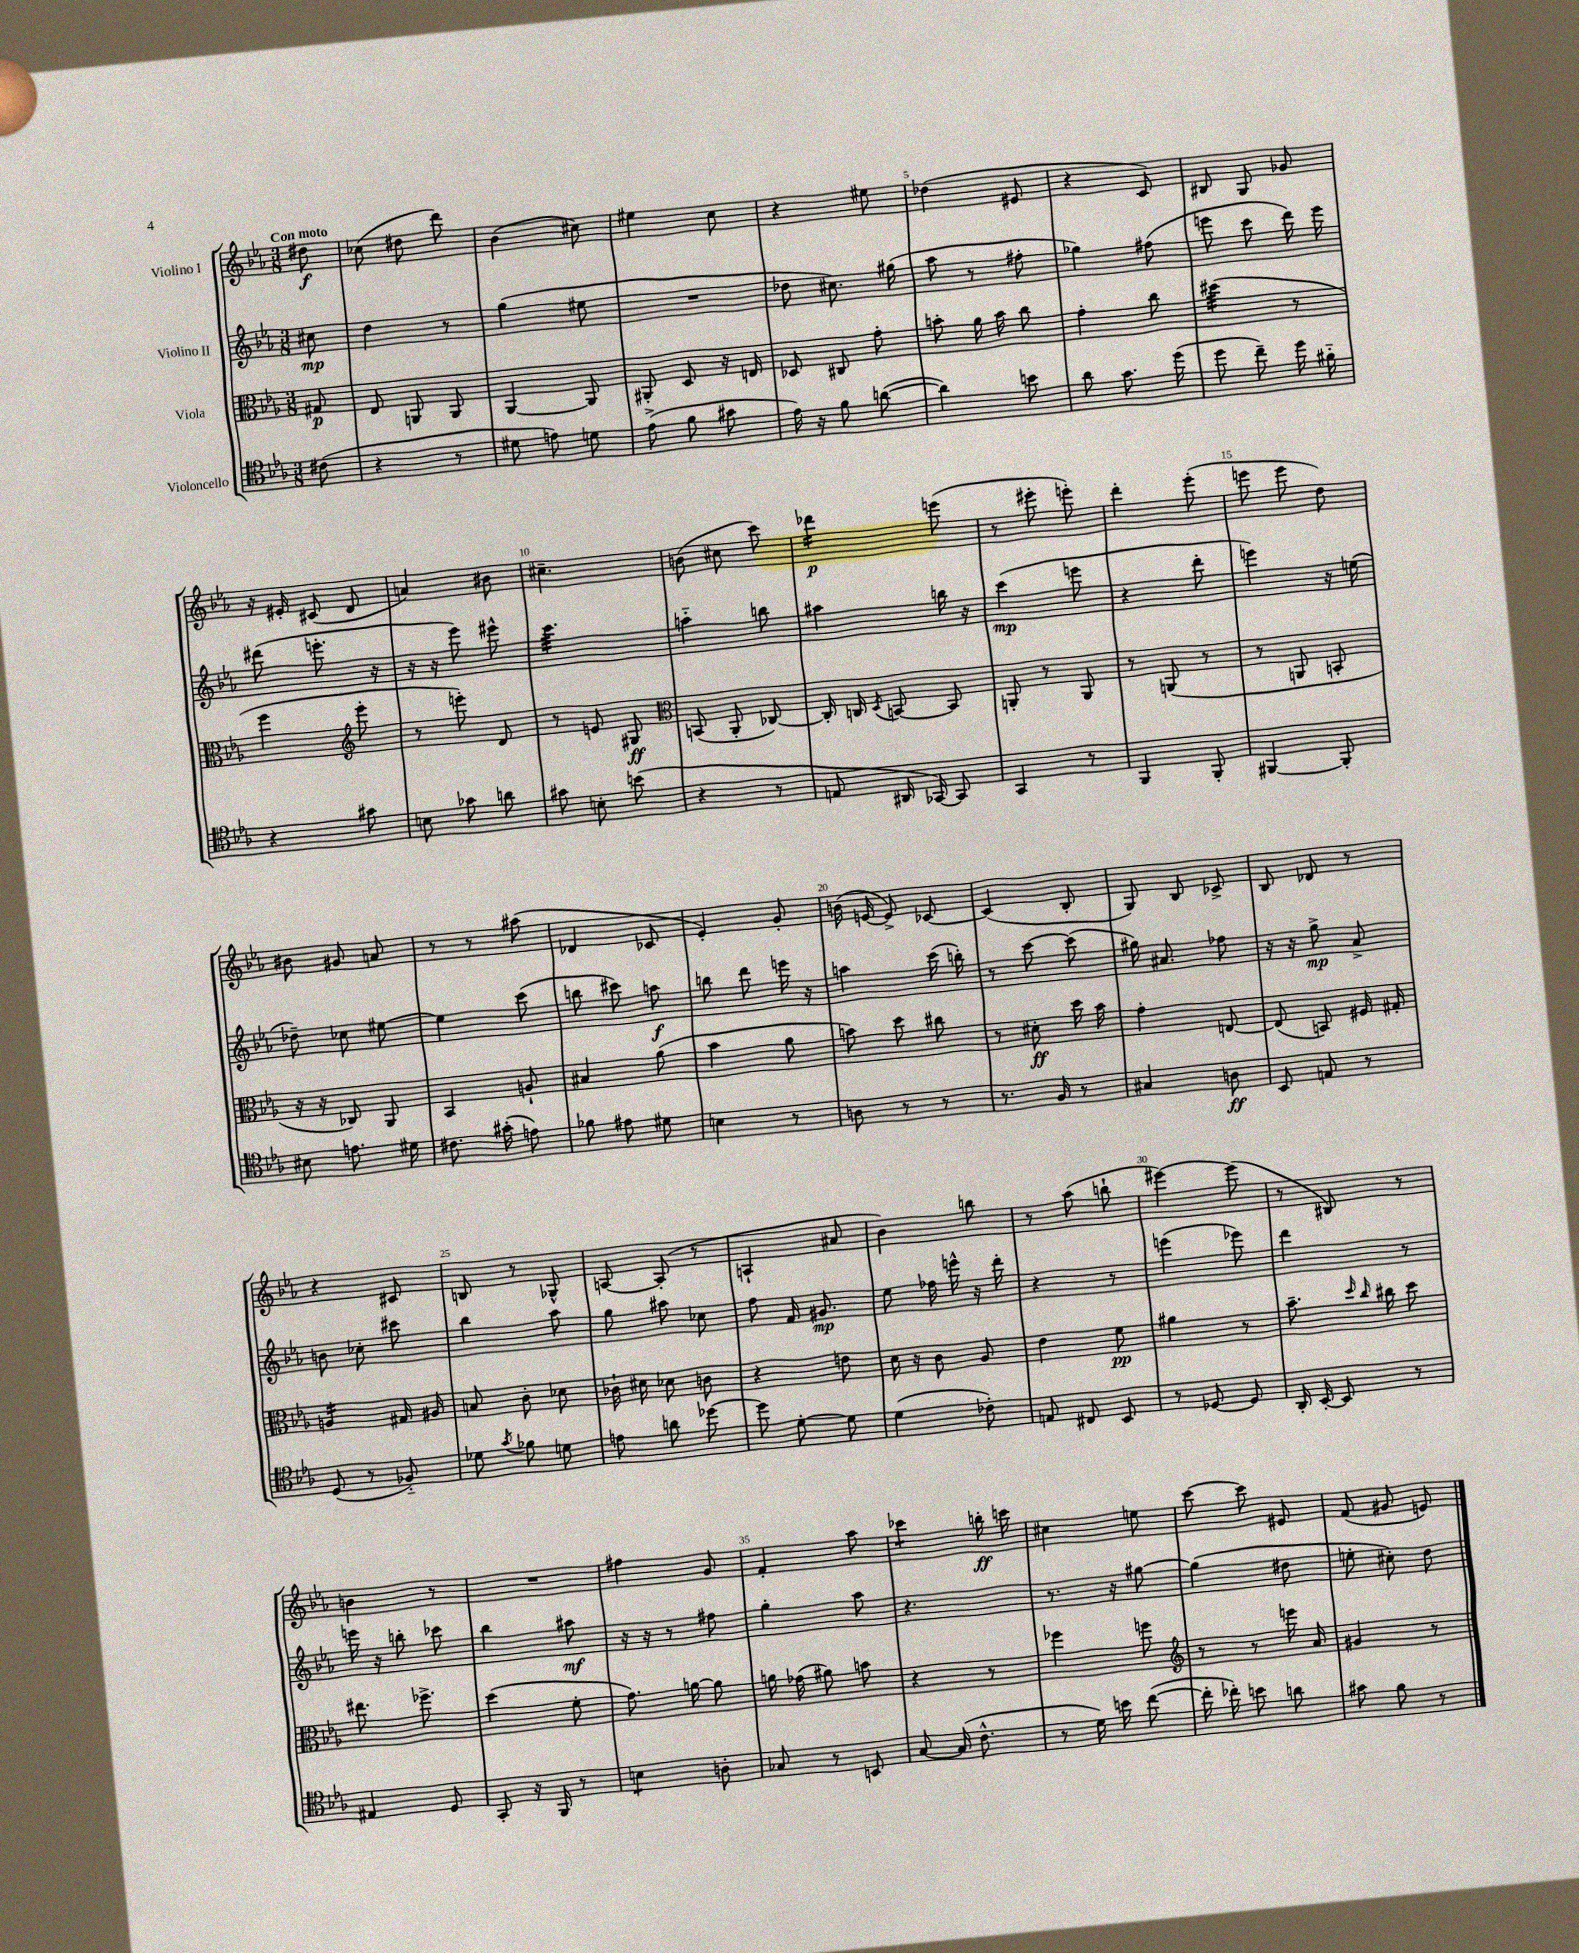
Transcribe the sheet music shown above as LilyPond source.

<<
\new StaffGroup <<
\new Staff = "s0" \with { instrumentName = "Violino I" } {
    \clef treble \key ees \major \numericTimeSignature \time 3/8 \partial 8 \tempo "Con moto"
    \autoBeamOff dis''8\f |
    ces''8( dis''8 d'''8) |
    bes'4( cis''8) |
    eis''4 c''8 |
    r4 eis''8 |
    des''4( eis'8 |
    r4 c'8) |
    bis8 g8 ges'8 |
    r16 eis'16-. cis'8( d'8 |
    a'4) bis'8 |
    cis''4.-- |
    b'8( cis''8 c'''8) |
    des'''4:16\p e'''8( |
    r8 eis'''8-. e'''8-.) |
    d'''4-. ees'''8-.( |
    e'''8 e'''8 d''8) |
    bis'8 gis'8 a'8 |
    r8 r8 ais''8( |
    des'4 ces'8 |
    ees'4-.) g'8-. |
    b'16( e'16~ e'8->) ces'8~ |
    ces'4( bes8-. |
    g8) bes8 ces'8-> |
    bes8 des'8 r8 |
    r4 cis'8 |
    b8 r8 ges8-^ |
    a8~ a8-.( r8 |
    a4-! ais'8 |
    bes'4) b''8 |
    r8 aes''8( b''8-! |
    eis'''4~) eis'''8( |
    r8 bis8) r8 |
    b'4 r8 |
    R4. |
    fis''4 g'8 |
    f'4-. aes''8 |
    ces'''4:8 b''16-.\ff c'''16 |
    cis''4 e''8 |
    c'''8~ c'''8 eis'8 |
    f'8( gis'8 e'8) \bar "|." |
}
\new Staff = "s1" \with { instrumentName = "Violino II" } {
    \clef treble \key ees \major \numericTimeSignature \time 3/8 \partial 8
    \autoBeamOff cis''8\mp |
    d''4 r8 |
    g''4( eis''8 |
    R4. |
    des''8 cis''8.) gis''16( |
    aes''8 r8 fis''8-. |
    ges''4) fis''8( |
    e'''8 c'''8 d'''16) e'''16 |
    dis'''8( e'''8.-. r16 |
    r16 r16 ees'''8) eis'''8-^ |
    c'''4.:32 |
    a''4-_ b''8 |
    ais''4 b''16 r16 |
    c'''4\mp( e'''8 |
    r4 d'''8-. |
    e'''4) r16 e''16( |
    des''8--) ces''8 eis''8~ |
    eis''4 c'''8( |
    b''8 cis'''8) a''8\f |
    b''8 d'''8 e'''16 r16 |
    a''4 c'''16( b''16-.) |
    r8 c'''8~ c'''8( |
    gis''16) ais'8. fes''8 |
    r16 r16 g''8->\mp aes'8-> |
    b'8 ces''8-. cis'''8 |
    bes''4 aes''8 |
    g''8 ais''8 ces''8 |
    f''8 f'16 gis'8.\mp |
    ees''8 fes''16 e'''16-^ r16 d'''16-. |
    r4 r8 |
    e'''4( ees'''8) |
    d'''4 r8 |
    e'''16 r16 b''8-. ces'''8 |
    bes''4 ais''8\mf |
    r16 r16 r8 fis''8 |
    g''4-. aes''8 |
    r4. |
    r8. r16 gis''8~ |
    gis''4( dis''8 |
    e''8-. cis''8-.) d''8 \bar "|." |
}
\new Staff = "s2" \with { instrumentName = "Viola" } {
    \clef alto \key ees \major \numericTimeSignature \time 3/8 \partial 8
    \autoBeamOff gis8\p |
    ees8 a,8 a,8 |
    aes,4~ aes,8 |
    ais,8-. d8 r16 e16 |
    des8 cis8 g'8-. |
    b'8-. aes'16 b'16 c''8 |
    g'4-. c''8 |
    dis''4:32( r8 |
    f''4 \clef treble ees'''8-. |
    r8 e'''8-.) d'8 |
    r8 e'8 gis8\ff |
    \clef alto b,8( aes,8-. ces8~) |
    ces16-. c16 \acciaccatura { d8 } b,8~ b,8 |
    a,8-. r8 a,8 |
    r8 a,8( r8 |
    r8 a,8 b,8-. |
    r16 r16 ces8) aes,8 |
    bes,4 a8-! |
    bis4 aes'8( |
    bes'4 aes'8 |
    b'8) d''8 cis''8 |
    r8 dis'8-.\ff d''16 bes'16 |
    g'4-. e8~ |
    e8( b,8) fis16 gis16-. |
    a4:16 gis16 ais16 |
    b8 c'8-. des'8 |
    ces'16-! dis'16 des'8 c'8 |
    r4 e'8 |
    d'16 r16 c'8 aes8 |
    ees'4 f'8\pp |
    ais'4 r8 |
    bes'8.-- \grace { d''16 c''16 } cis''16 d''8 |
    eis''8. fes''8.-> |
    d''4( f'8-. |
    g'8.) a'16~ a'8 |
    a'16 ges'16( ais'8) b'8 |
    r4 r8 |
    fes''4 f''8 |
    \clef treble r8 r8 e'''16 aes'16 |
    gis'4 r8 \bar "|." |
}
\new Staff = "s3" \with { instrumentName = "Violoncello" } {
    \clef tenor \key ees \major \numericTimeSignature \time 3/8 \partial 8
    \autoBeamOff cis'8( |
    r4 r8 |
    dis'8 e'8) d'8 |
    ees'8->( f'8 gis'8 |
    ees'16) r16 f'8 a'8~( |
    a'4) b'8 |
    aes'8 g'8. d''16( |
    d''8 c''8--) d''16 fis'16-_ |
    r4 gis'8 |
    b8 ges'8 a'8 |
    gis'8 b8-. b'8( |
    r4 r8 |
    e8 ais,16 ges,16~) ges,8 |
    g,4 r8 |
    f,4 f,8-. |
    fis,4~ fis,8-. |
    bis8 e'8. dis'16 |
    cis'8. gis'16-.( e'8) |
    fes'8 eis'8 dis'8 |
    b4 r8 |
    a8 r8 r8 |
    r8. f16 r8 |
    gis4 a8\ff |
    bes,8 e8 r8 |
    d8( r8 fes8-_) |
    des'8 \acciaccatura { g'8 } fes'8 d'8 |
    e'8 a'8 des''8~ |
    des''8 d'8~-. d'8 |
    d'4( ces'8-.) |
    e8 cis8 bes,8 |
    r8 des8~ des8 |
    aes,16-. bes,16~-. bes,8 r8 |
    eis4 d8 |
    g,8-. r16 f,16 r8 |
    b4:8 a8-. |
    ges8 r8 b,8 |
    g8~ g16( c'8.-^ |
    r8 d'16) b'16 c''8~( |
    c''16-. ces''16-.) b'8 a'8 |
    gis'8 f'8 r8 \bar "|." |
}
>>
>>
\layout { \context { \Score \override BarNumber.break-visibility = ##(#f #t #t) barNumberVisibility = #(every-nth-bar-number-visible 5) } }
